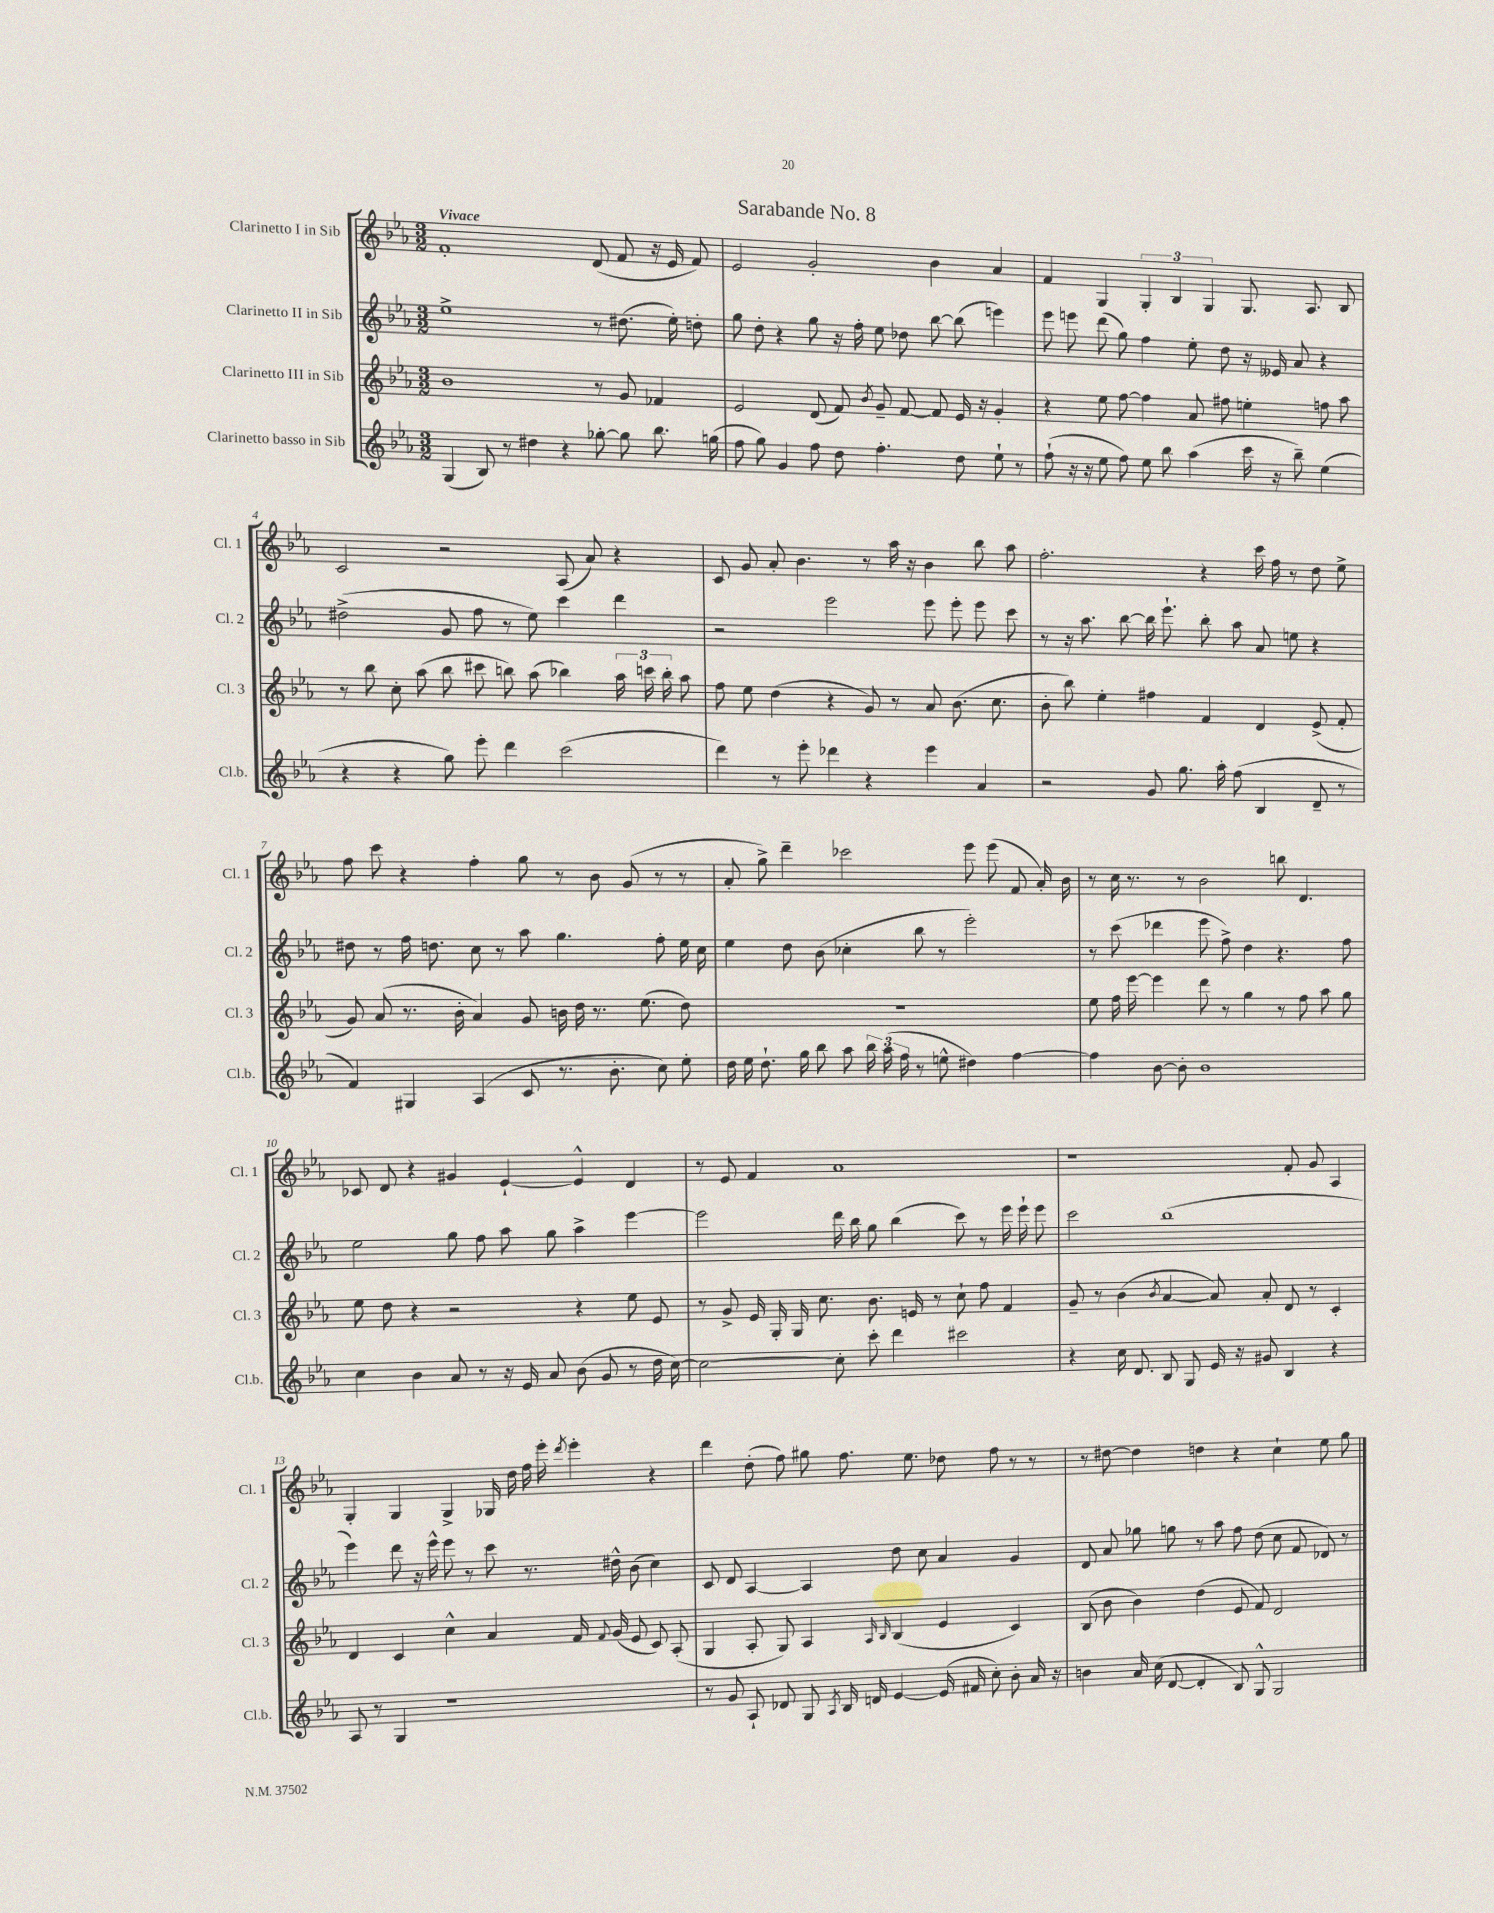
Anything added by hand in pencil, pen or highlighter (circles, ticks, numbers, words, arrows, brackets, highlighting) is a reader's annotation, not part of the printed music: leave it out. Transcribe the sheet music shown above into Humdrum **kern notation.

**kern	**kern	**kern	**kern
*staff4	*staff3	*staff2	*staff1
*clefG2	*clefG2	*clefG2	*clefG2
*k[b-e-a-]	*k[b-e-a-]	*k[b-e-a-]	*k[b-e-a-]
*M3/2	*M3/2	*M3/2	*M3/2
(4G/	1b-	1ee-^	1f'
8B-/)	.	.	.
8r	.	.	.
4dd#\	.	.	.
4r	.	.	.
[8gg-'\	8r	8r	(8d/
8gg-\]	8g/	(8.dd#\	8f/
8.bb-\	4f-/	.	16r
.	.	16ee-'\)	16e-/
.	.	8dd'\	8f/)
(16gg\	.	.	.
=	=	=	=
8ff\	2e-/	8gg\	2e-/
8gg\)	.	8dd'\	.
4g/	.	4r	.
8ff\	(8d/	8gg\	2g'/
8dd\	8f/)	16r	.
.	.	16ff'\	.
.	8qb-/	.	.
4.ff'\	8g~/	8ee-\	.
.	[8f/	8dd-\	.
.	8f/]	[8bb-\	4b-\
8dd\	16e-/	(8bb-\]	.
.	16r	.	.
8ee-`\	4g'/	4eee\)	4a-/
8r	.	.	.
=	=	=	=
(8ff`\	4r	8eee-\	4f/
16r	.	8eee\	.
16r	.	.	.
8ee-\	8ee-\	(8ddd\	4G/
8ff\)	[8ff\	8gg\)	.
8ee-\	4ff\]	4ff\	6G'/
8bb-\	.	.	.
.	.	.	6B-/
(4aa-\	8a-/	8ee-'\	.
.	.	.	6G/
.	8ff#\	8dd\	.
16ccc\	4ee'\	16r	8.G/
16r	.	16e--/	.
8bb-~\)	.	8a-/	.
.	.	.	8.A-/
(4ee-\	8ff\	4r	.
.	8aa-\	.	8B-/
=	=	=	=
4r	8r	(2dd#^\	2c/
.	8bb-\	.	.
4r	8cc'\	.	.
.	(8aa-\	.	.
8gg\)	8bb-\	8g/	2r
8eee-'\	8ccc#\	8ff\	.
4ddd\	8bb\)	8r	.
.	(8aa-\	8ee-\)	.
(2ccc\	4bb-\)	4ccc\	(8A-/
.	.	.	8a-/)
.	24aa-\	4ddd\	4r
.	24ccc\	.	.
.	24bb-'\	.	.
.	8aa-\	.	.
=	=	=	=
4ddd\)	8ff\	2r	8c/
.	8ee-\	.	8g/
8r	(4dd\	.	8a-'/
8eee-'\	.	.	4.b-\
4ddd-\	4r	2eee-\	.
4r	8g/)	.	8r
.	8r	.	16aa-\
.	.	.	16r
4eee-\	8a-/	8eee-\	4b-\
.	(8.b-\	8eee-'\	.
4a-/	.	8eee-\	8bb-\
.	8.cc\	.	.
.	.	8ccc\	8aa-\
=	=	=	=
2r	8b-'\	8r	2.ff'\
.	8bb-\)	16r	.
.	.	8.aa-\	.
.	4ee-'\	.	.
.	.	[8bb-\	.
8g/	4ff#\	16bb-\]	.
.	.	8.eee-`\	.
8.gg\	.	.	.
.	4f/	8bb-'\	4r
16aa-'\	.	.	.
(8ff\	.	8aa-\	.
4B-/	4d/	8a-/	16ccc\
.	.	.	16ff\
.	.	8ee\	8r
8d~/	(8e-^/	4r	8dd\
8r	8f'/	.	8ee-^\
=	=	=	=
4f/)	8g/)	8dd#\	8ff\
.	(8a-/	8r	8ccc\
4G#/	8.r	16ff\	4r
.	.	8.dd\	.
.	16b-'\	.	.
(4A-/	4a-/)	8cc\	4ff'\
.	.	8r	.
8c/	8g/	8aa-\	8gg\
8.r	16b\	4.gg\	8r
.	16dd\	.	.
.	8.r	.	8b-\
8.b-'\	.	.	.
.	.	.	(8g/
.	(8.ee-\	.	.
8cc\)	.	8ff'\	8r
8ee-'\	8dd\)	16ee-\	8r
.	.	16cc\	.
=	=	=	=
16dd\	1.r	4ee-\	8a-'/
16ee-\	.	.	.
8.dd`\	.	.	8gg^\)
.	.	8dd\	4ddd~\
16gg\	.	.	.
8bb-\	.	(8b-\	.
8aa-\	.	4cc-'\	2ccc-\
24bb-\	.	.	.
(24aa-\	.	.	.
24ff\	.	.	.
8r	.	8bb-\	.
8ee^^\	.	8r	.
4dd#\)	.	2eee-'\)	8eee-\
.	.	.	(8eee-\
[4ff\	.	.	8f/
.	.	.	16a-'/)
.	.	.	16b-\
=	=	=	=
4ff\]	8ee-\	8r	8r
.	16ff\	(8ccc\	16cc\
.	[16eee-\	.	8.r
[8b-\	4eee-\]	4ddd-\	.
8b-'\]	.	.	8r
1b-	8ddd\	8eee-\	2b-\
.	8r	8ff^\)	.
.	4gg\	4dd\	.
.	8r	4.r	8bb\
.	8ff\	.	4.d/
.	8aa-\	.	.
.	8gg\	8ff\	.
=	=	=	=
4cc\	8ee-\	2ee-\	8c-/
.	8dd\	.	8d/
4b-\	4r	.	4r
8a-/	2r	8gg\	4g#/
8r	.	8ff\	.
16r	.	8aa-\	[4e-`/
16e-/	.	.	.
8a-/	.	8gg\	.
(8b-\	4r	4aa-^\	4e-^^/]
8g/	.	.	.
8r	8ee-\	[4eee-\	4d/
16dd\	8e-/	.	.
[16cc\)	.	.	.
=	=	=	=
2cc\_	8r	2eee-\]	8r
.	8g^/	.	8e-/
.	16e-/	.	4f/
.	16G'/	.	.
.	16G/	.	.
.	8.cc\	.	.
8cc'\]	.	16ddd\	1a-
.	.	16bb-\	.
8ccc'\	8.b-\	8gg\	.
4ddd\	.	(4bb-\	.
.	16e/	.	.
.	8r	.	.
2ccc#\	8cc`\	8ccc\)	.
.	8ff\	8r	.
.	4f/	16eee-\	.
.	.	16eee-`\	.
.	.	8eee-\	.
=	=	=	=
4r	8g~/	2ccc\	1r
.	8r	.	.
16cc\	(4b-\	.	.
8.d/	.	.	.
.	8qb-/	.	.
8B-/	[4a-/	(1bb-	.
8G/	.	.	.
16e-/	8a-/])	.	.
16r	.	.	.
8g#/	8a-'/	.	.
4B-/	8d/	.	8f'/
.	8r	.	8g/
4r	4c'/	.	4A-/
=	=	=	=
8A-/	4d/	4eee-\)	4G'/
8r	.	.	.
4G/	4c/	8ddd\	4G/
.	.	16r	.
.	.	16eee-^^\	.
1r	4cc^^\	8eee-\	4G^/
.	.	8r	.
.	4a-/	8ccc\	16G-/
.	.	.	16dd\
.	.	8.r	16ff\
.	.	.	16eee-'\
.	.	.	8qddd/
.	16f/	.	4eee-'\
.	8qqf/	.	.
.	(16g/	16dd#^^\	.
.	8e-/	(8b-\	.
.	8c/)	4cc\)	4r
.	(8A-'/	.	.
=	=	=	=
8r	4G/	8c/	4ddd\
8g/	.	8d/	.
8A-`/	8A-'/	[4A-/	(8dd'\
8d-/	8G/)	.	8ff\)
8G/	4A-/	4A-/]	8gg#\
8qA-/	.	.	.
16B-/	.	.	8.ff\
16d/	.	.	.
.	16qqA-/	.	.
.	16qqB-/	.	.
[4e-/	(4B-/	8dd\	.
.	.	.	8.ee-\
.	.	8cc\	.
(16e-/]	4e-/	4a-/	8dd-\
16f#/	.	.	.
8cc'\)	.	.	8ff\
8b-'\	4c/)	4g/	8r
16a-/	.	.	8r
16r	.	.	.
=	=	=	=
4b\	(8B-/	8d/	8r
.	8b-\	8a-/	[8dd#\
16a-/	4b-\)	8gg-\	4dd#\]
(16cc\	.	.	.
[8d/	.	8gg\	.
4d'/]	(4dd\	8r	4dd\
.	.	8aa-\	.
8B-/)	8e-/	8ff\	4r
8G^^/	8f/)	(8dd\	.
2G/	2d/	8cc\	4cc`\
.	.	8f/	.
.	.	8d-/)	8ee-\
.	.	8r	8gg\
==	==	==	==
*-	*-	*-	*-
